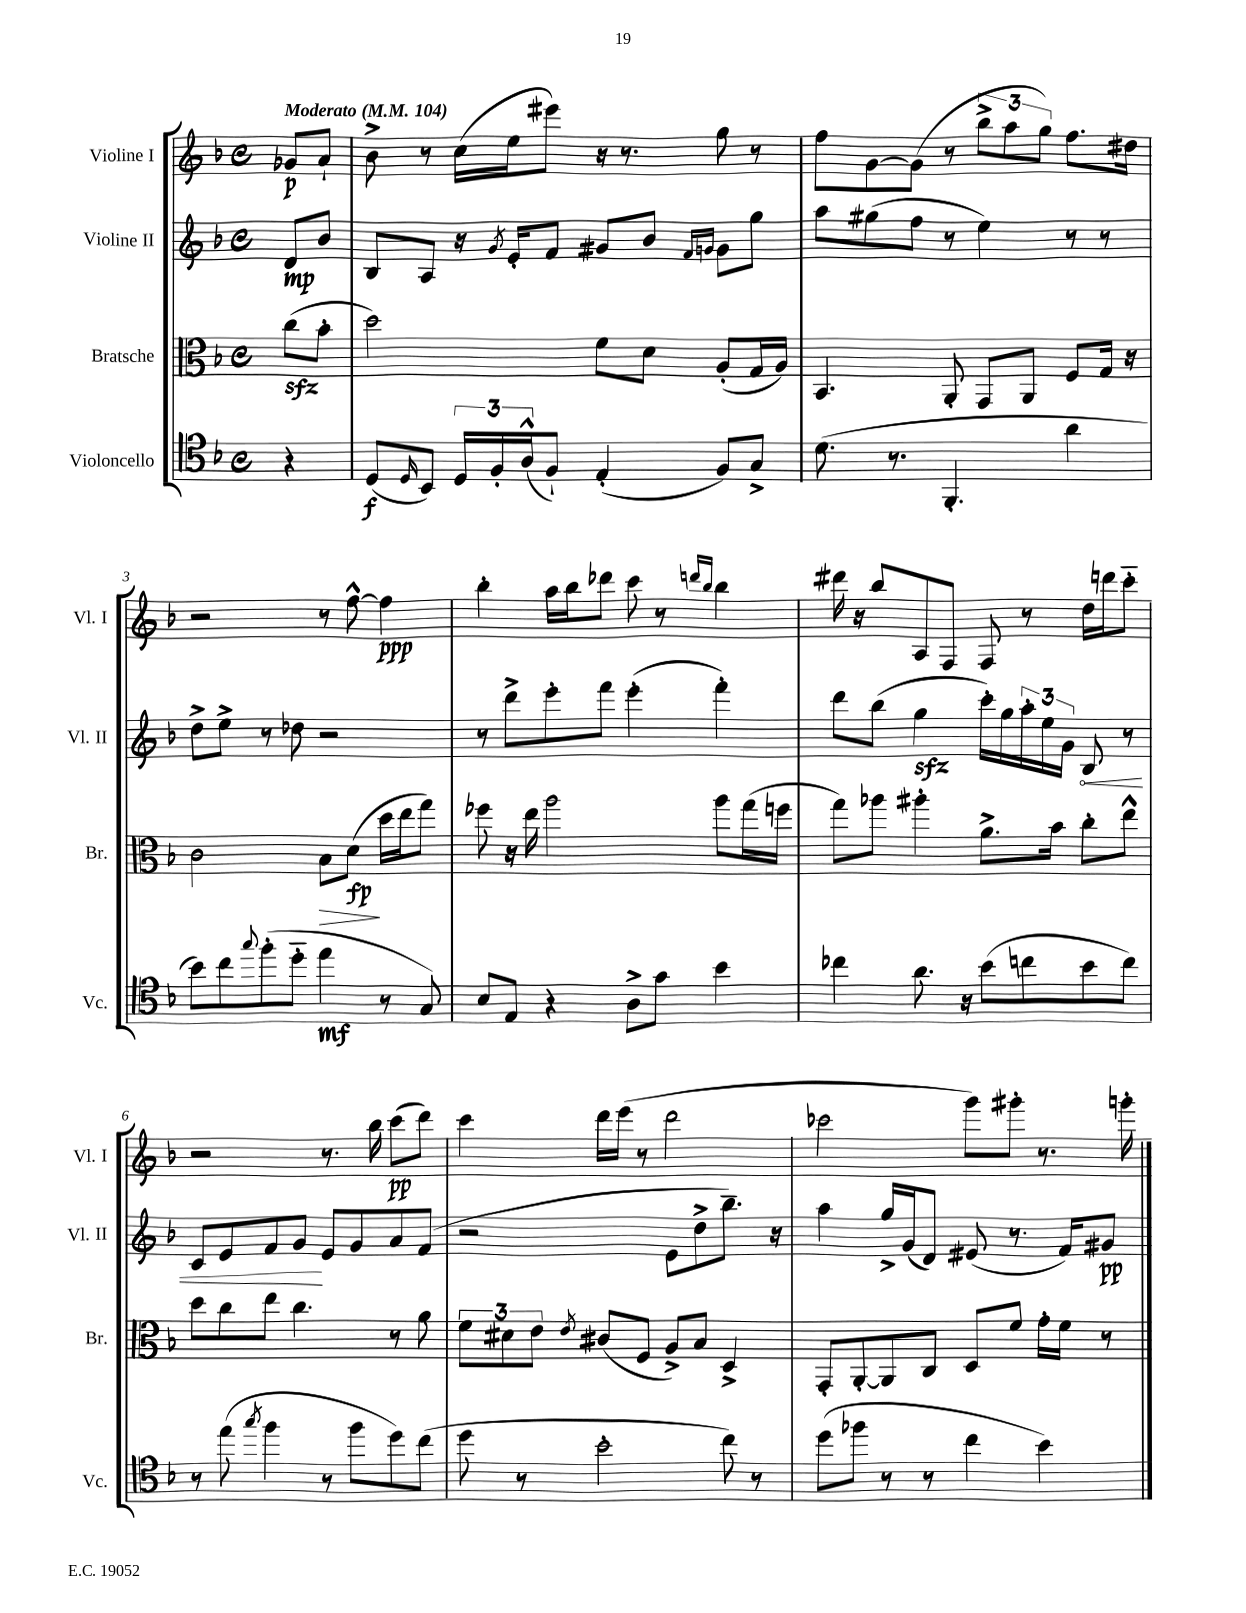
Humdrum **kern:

**kern	**dynam	**kern	**dynam	**kern	**dynam	**kern	**dynam
*part4	*part4	*part3	*part3	*part2	*part2	*part1	*part1
*staff4	*staff4	*staff3	*staff3	*staff2	*staff2	*staff1	*staff1
*I"Violoncello	*	*I"Bratsche	*	*I"Violine II	*	*I"Violine I	*
*I'Vc.	*	*I'Br.	*	*I'Vl. II	*	*I'Vl. I	*
*clefC4	*	*clefC3	*	*clefG2	*	*clefG2	*
*k[b-]	*	*k[b-]	*	*k[b-]	*	*k[b-]	*
*M4/4	*	*M4/4	*	*M4/4	*	*M4/4	*
*met(c)	*	*met(c)	*	*met(c)	*	*met(c)	*
*MM104	*	*MM104	*	*MM104	*	*MM104	*
=	=	=	=	=	=	=	=
!	!	!	!	!	!	!LO:TX:a:B:t=Moderato	!
4r	.	(8cczz\L	.	8d/L	mp	8g-X/L	p
.	.	8b-'\J	.	8b-/J	.	8a`/J	.
=1	=1	=1	=1	=1	=1	=1	=1
(8D/L	f	2dd\)	.	8B-/L	.	8b-^\	.
16qqD/	.	.	.	.	.	.	.
8BB-/J)	.	.	.	8A/J	.	8r	.
24D/LL	.	.	.	16r	.	(16cc\LL	.
24F'/	.	.	.	.	.	.	.
.	.	.	.	8qg/	.	.	.
.	.	.	.	16e'/KL	.	16ee\J	.
(24A^^/J	.	.	.	.	.	.	.
8F`/J)	.	.	.	8f/J	.	8eee#X\J)	.
(4E'/	.	8f\L	.	8g#X/L	.	16r	.
.	.	.	.	.	.	8.r	.
.	.	8d\J	.	8b-/J	.	.	.
.	.	.	.	16qqf/LL	.	.	.
.	.	.	.	16qqgn/JJ	.	.	.
8F/L)	.	(8A'/L	.	8g\L	.	8gg\	.
8G^/J	.	16G/L	.	8gg\J	.	8r	.
.	.	16A/JJ)	.	.	.	.	.
=2	=2	=2	=2	=2	=2	=2	=2
(8.d\	.	4.BB-/	.	8aa\L	.	8ff\L	.
.	.	.	.	(8gg#X\	.	[8g\	.
8.r	.	.	.	.	.	.	.
.	.	.	.	8ff\J	.	(8g\J]	.
4.FF'/	.	8AA'/	.	8r	.	8r	.
.	.	8GG/L	.	4ee\)	.	12bb-^\L	.
.	.	.	.	.	.	12aa\	.
.	.	8AA/J	.	.	.	.	.
.	.	.	.	.	.	12gg\J)	.
4a\	.	8F/L	.	8r	.	8.ff\L	.
.	.	16G/Jk	.	8r	.	.	.
.	.	16r	.	.	.	16dd#X\Jk	.
!!LO:LB:g=z
=3	=3	=3	=3	=3	=3	=3	=3
8b-\L)	.	2c\	.	8dd^\L	.	2r	.
8cc\	.	.	.	8ee^\J	.	.	.
8qqgg/	.	.	.	.	.	.	.
(8ff'\	.	.	.	8r	.	.	.
8dd\J	.	.	.	8dd-X\	.	.	.
!	!	!	!LO:HP:b	!	!	!	!
4ee\	mf	8B-\L	>	2r	.	8r	.
.	.	(8d\J	fp	.	.	[8ff^^\	.
8r	.	16dd\LL	]	.	.	4ff\]	ppp
.	.	16ee\J	.	.	.	.	.
8G/)	.	8gg\J)	.	.	.	.	.
=4	=4	=4	=4	=4	=4	=4	=4
8B-/L	.	8ff-X\	.	8r	.	4bb-'\	.
8E/J	.	16r	.	8ddd^\L	.	.	.
.	.	16ee\	.	.	.	.	.
4r	.	2aa\	.	8eee'\	.	16aa\LL	.
.	.	.	.	.	.	16bb-\J	.
.	.	.	.	8fff\J	.	8ddd-X\J	.
8A^\L	.	.	.	(4eee'\	.	8ccc\	.
8g\J	.	.	.	.	.	8r	.
.	.	.	.	.	.	16qqdddn/LL	.
.	.	.	.	.	.	16qqbb-/JJ	.
4b-\	.	8aa\L	.	4fff'\)	.	4bb-\	.
.	.	(16gg\L	.	.	.	.	.
.	.	16ffn\JJ	.	.	.	.	.
=5	=5	=5	=5	=5	=5	=5	=5
4cc-X\	.	8gg\L)	.	8ddd\L	.	16ddd#X\	.
.	.	.	.	.	.	16r	.
.	.	8aa-X\J	.	(8bb-\J	.	8bb-/L	.
8.a\	.	4aa#X'\	.	4ggzz\	.	8A/	.
.	.	.	.	.	.	8F/J	.
16r	.	.	.	.	.	.	.
(8b-\L	.	8.a^\L	.	16ccc'\LL)	.	8F/	.
.	.	.	.	16gg\	.	.	.
8ccn\	.	.	.	24aa'\	.	8r	.
.	.	.	.	24ee\	.	.	.
.	.	16b-\Jk	.	.	.	.	.
.	.	.	.	24g\JJ	.	.	.
!	!	!	!	!	!LO:HP:b	!	!
8b-\	.	8cc'\L	.	8B-/	<	16dd\LL	.
.	.	.	.	.	.	16dddn\J	.
8cc\J)	.	8ee^^\J	.	8r	.	8ccc\J	.
!!LO:LB:g=z
=6	=6	=6	=6	=6	=6	=6	=6
8r	.	8dd\L	.	8c/L	.	2r	.
(8ee\	.	8cc\	.	8e/	.	.	.
8qgg/	.	.	.	.	.	.	.
4ff\	.	8ee\J	.	8f/	.	.	.
.	.	4.cc\	.	8g/J	.	.	.
8r	.	.	.	8e/L	[	8.r	.
8ff\L	.	.	.	8g/	.	.	.
.	.	.	.	.	.	16bb-\	.
8dd\)	.	8r	.	8a/	.	(8ccc\L	pp
(8cc\J	.	8a\	.	(8f/J	.	8ddd\J)	.
=7	=7	=7	=7	=7	=7	=7	=7
8dd\	.	12f\L	.	2r	.	4ccc\	.
.	.	12d#X\	.	.	.	.	.
8r	.	.	.	.	.	.	.
.	.	12e\J	.	.	.	.	.
.	.	8qe/	.	.	.	.	.
2b-'\	.	(8c#X/L	.	.	.	16ddd\LL	.
.	.	.	.	.	.	(16eee\JJ	.
.	.	8F/J	.	.	.	8r	.
.	.	8A^/L)	.	8e\L	.	2ddd\	.
.	.	8B-/J	.	8dd^\	.	.	.
8cc\)	.	4D^/	.	8.bb-~\J)	.	.	.
8r	.	.	.	.	.	.	.
.	.	.	.	16r	.	.	.
=8	=8	=8	=8	=8	=8	=8	=8
(8dd\L	.	8GG'/L	.	4aa\	.	2ccc-X\	.
8ff-X\J	.	[8AA'/	.	.	.	.	.
8r	.	8AA/]	.	16gg^/LL	.	.	.
.	.	.	.	(16g/J	.	.	.
8r	.	8C/J	.	8d/J)	.	.	.
4cc\	.	8D/L	.	(8e#X/	.	8ggg\L)	.
.	.	8f/J	.	8.r	.	8ggg#X'\J	.
4b-\)	.	16g'\LL	.	.	.	8.r	.
.	.	16f\JJ	.	16f/KL)	.	.	.
.	.	8r	.	8g#X/J	pp	.	.
.	.	.	.	.	.	16gggn'\	.
==	==	==	==	==	==	==	==
*-	*-	*-	*-	*-	*-	*-	*-
